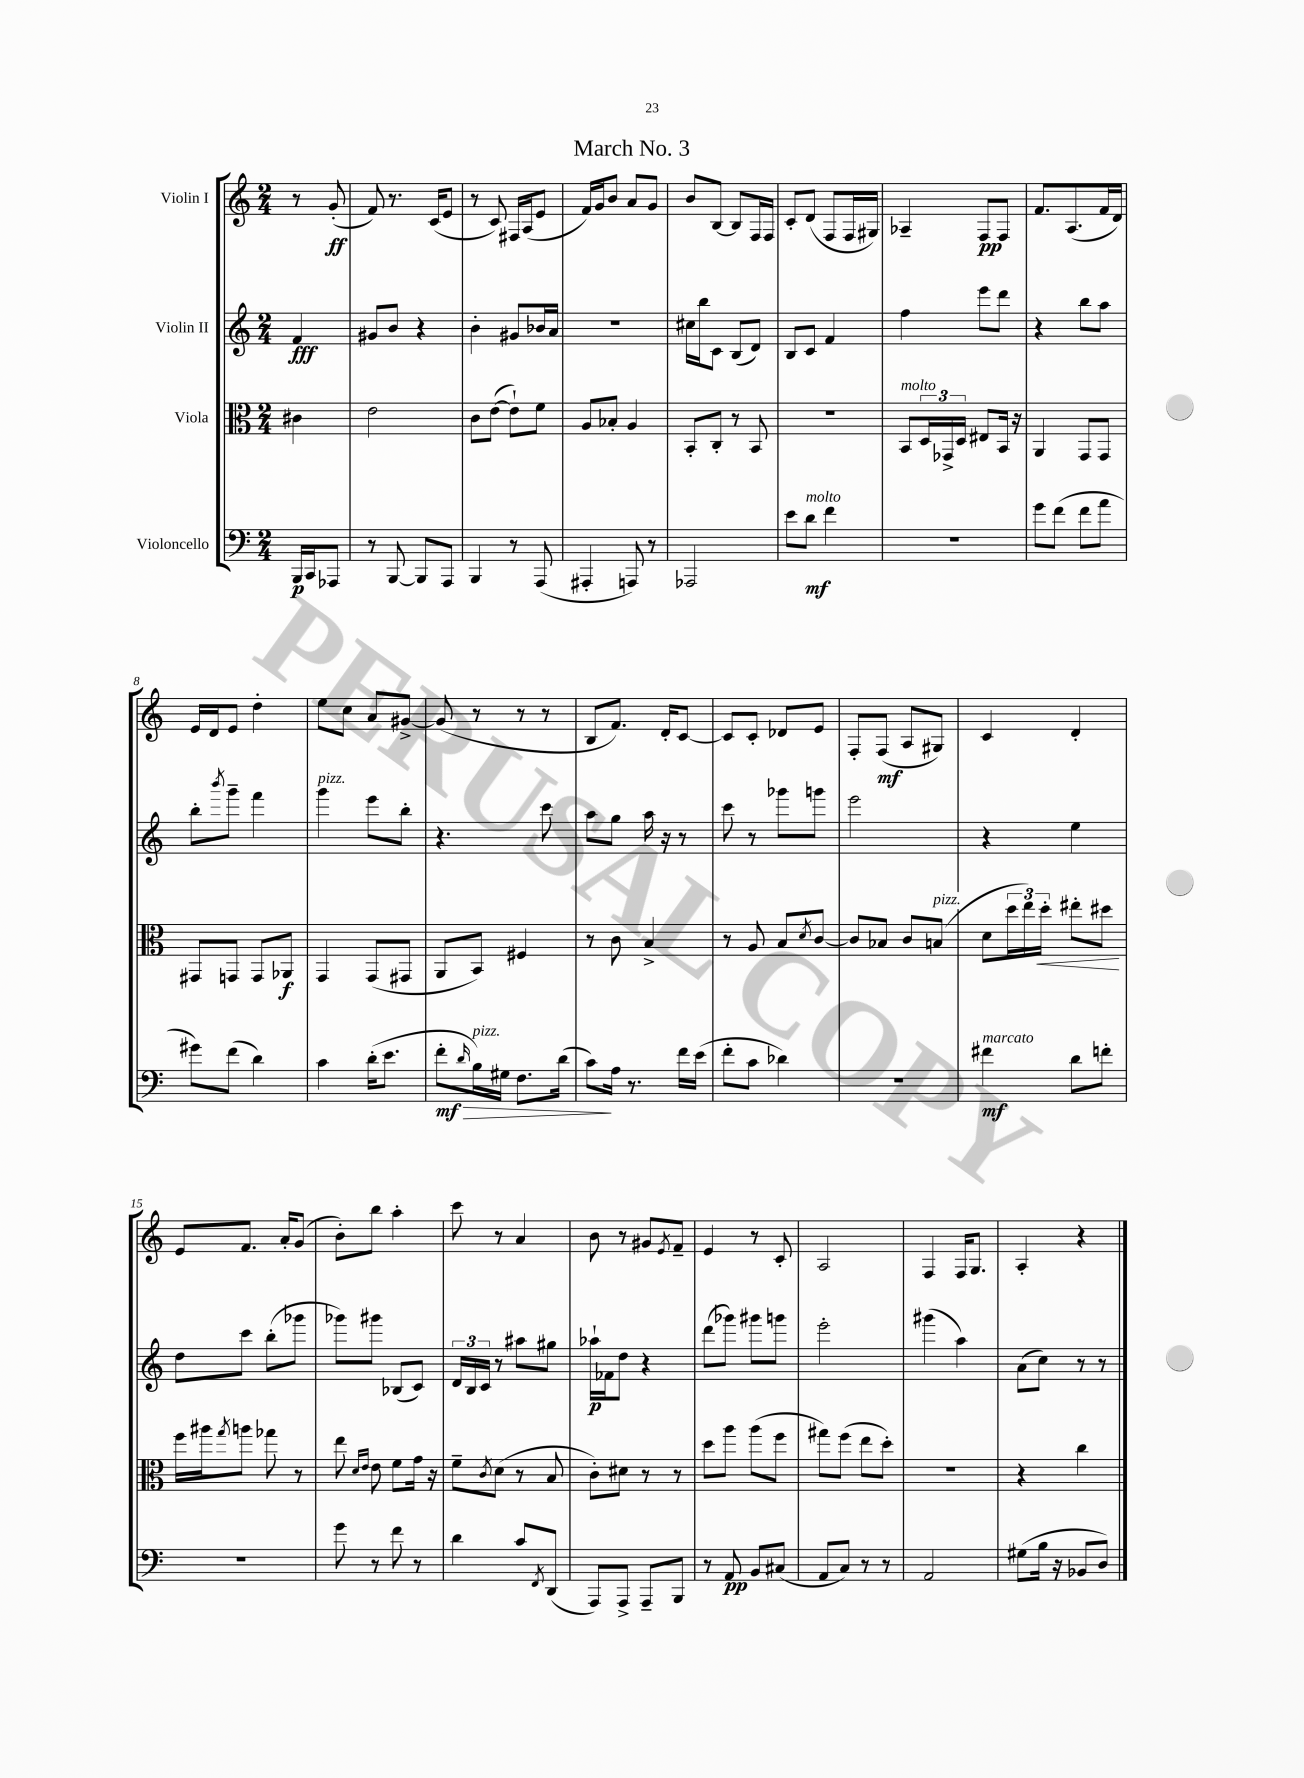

**kern	**kern	**kern	**kern
*staff4	*staff3	*staff2	*staff1
*clefF4	*clefC3	*clefG2	*clefG2
*k[]	*k[]	*k[]	*k[]
*M2/4	*M2/4	*M2/4	*M2/4
16BBB/LL	4c#\	4f/	8r
16CC/J	.	.	.
8AAA-/J	.	.	(8g'/
=	=	=	=
8r	2e\	8g#/L	8f/)
[8BBB/	.	8b/J	8.r
8BBB/]L	.	4r	.
.	.	.	(16c/LK
8AAA/J	.	.	8e/J
=	=	=	=
4BBB/	8c\L	4b'\	8r
.	([8e\J	.	8c/)
8r	8e`\]L)	8g#/L	16F#/LL
.	.	.	(16A/J
(8AAA/	8f\J	16b-/L	8e/J
.	.	16a/JJ	.
=	=	=	=
4AAA#'/	8A/L	2r	16f/LL)
.	.	.	16g/J
.	8B-'/J	.	8b/J
8AAA/)	4A/	.	8a/L
8r	.	.	8g/J
=	=	=	=
2AAA-/	8BB'/L	16cc#\LL	8b/L
.	.	16bb\J	.
.	8C'/J	8c\J	[8B/J
.	8r	(8B/L	8B/]L
.	8BB/	8d/J)	16F/L
.	.	.	16F/JJ
=	=	=	=
8e\L	2r	8B/L	8c'/L
8d\J	.	8c/J	(8d/J
4f\	.	4f/	8F/L
.	.	.	16F/L
.	.	.	16G#/JJ)
=	=	=	=
2r	8BB/L	4ff\	4A-~/
.	24D/L	.	.
.	24GG-^/	.	.
.	24D/JJ	.	.
.	8E#/L	8eee\L	8F/L
.	16BB/Jk	8ddd\J	8F/J
.	16r	.	.
=	=	=	=
8g\L	4AA/	4r	8.f/L
(8f\J	.	.	.
.	.	.	(8.A/
8f\L	8GG/L	8bb\L	.
8a\J	8GG/J	8aa\J	16f/L
.	.	.	16d/JJ)
=	=	=	=
8g#\L)	8GG#/L	8bb'\L	16e/LL
.	.	.	16d/J
.	.	8qbbb/	.
(8f\J	8GG/J	8ggg~\J	8e/J
4d\)	8GG/L	4fff\	4dd'\
.	8AA-/J	.	.
=	=	=	=
4c\	4GG/	4ggg\	8ee\L
.	.	.	8cc\J
(16d'\LK	(8GG/L	8eee\L	8a/L
8.e\J	.	.	.
.	8GG#/J	8bb'\J	[8g#^/J
=	=	=	=
8f'\L	8AA/L	4.r	(8g#/]
16qqd/	.	.	.
16B\L)	8BB/J)	.	8r
16G#\JJ	.	.	.
8.F\L	4F#/	.	8r
.	.	8ccc\	8r
(16d\Jk	.	.	.
=	=	=	=
8c\L)	8r	8aa\L	8B/L
16A\Jk	8c\	8gg\J	8.f/J)
8.r	.	.	.
.	4B^/	16aa\	.
.	.	16r	16d'/LK
16f\LL	.	8r	[8c/J
(16e\JJ	.	.	.
=	=	=	=
8f'\L	8r	8ccc\	8c/]L
8c\J	8A/	8r	8c'/J
4d-\)	8B/L	8ggg-\L	8d-/L
.	8qd/	.	.
.	[8c/J	8ggg\J	8e/J
=	=	=	=
2r	8c/]L	2eee\	8F'/L
.	8B-/J	.	(8F/J
.	8c/L	.	8A/L
.	(8B/J	.	8G#/J)
=	=	=	=
4f#\	8d\L	4r	4c/
.	24dd\L	.	.
.	24ee\)	.	.
.	24dd'\JJ	.	.
8d\L	8ee#'\L	4ee\	4d'/
8f'\J	8dd#\J	.	.
=	=	=	=
2r	16ff\LL	8dd\L	8e/L
.	16aa#\J	.	.
.	8qgg/	.	.
.	8aa\J	8ccc\J	8.f/J
.	8gg-\	(8bb'\L	.
.	.	.	16a'/LK
.	8r	8ggg-\J	(8g/J
=	=	=	=
8g\	8ee\	8ggg-\L)	8b'\L)
.	16qqd/LL	.	.
.	16qqe/JJ	.	.
8r	8e\	8ggg#\J	8bb\J
8f\	8f\L	(8B-/L	4aa'\
8r	16g\Jk	8c/J)	.
.	16r	.	.
=	=	=	=
4d\	8f~\L	24d/LL	8ccc\
.	.	24B/	.
.	.	24c/JJ	.
.	8qc/	.	.
.	(8d\J	8r	8r
8c/L	8r	8aa#\L	4a/
8qFF/	.	.	.
(8DD/J	8B/	8gg#\J	.
=	=	=	=
8AAA/L)	8c'\L)	16aa-`\LL	8b\
.	.	16f-\J	.
8AAA^/J	8d#\J	8dd\J	8r
8AAA~/L	8r	4r	8g#/L
.	.	.	8qe/
8BBB/J	8r	.	8f~/J
=	=	=	=
8r	8dd\L	(8ddd\L	4e/
8AA/	8aa\J	8ggg-\J)	.
8BB/L	(8aa\L	8ggg#\L	8r
(8C#/J	8ff\J	8ggg\J	8c'/
=	=	=	=
8AA/L	8gg#\L)	2eee'\	2A/
8C/J)	(8ff\J	.	.
8r	8ee\L	.	.
8r	8dd'\J)	.	.
=	=	=	=
2AA/	2r	(4ggg#\	4F/
.	.	4aa\)	16F/LK
.	.	.	8.G/J
=	=	=	=
(8G#\L	4r	(8a\L	4A'/
16B\Jk	.	8cc\J)	.
16r	.	.	.
8BB-/L	4cc\	8r	4r
8D/J)	.	8r	.
==	==	==	==
*-	*-	*-	*-
